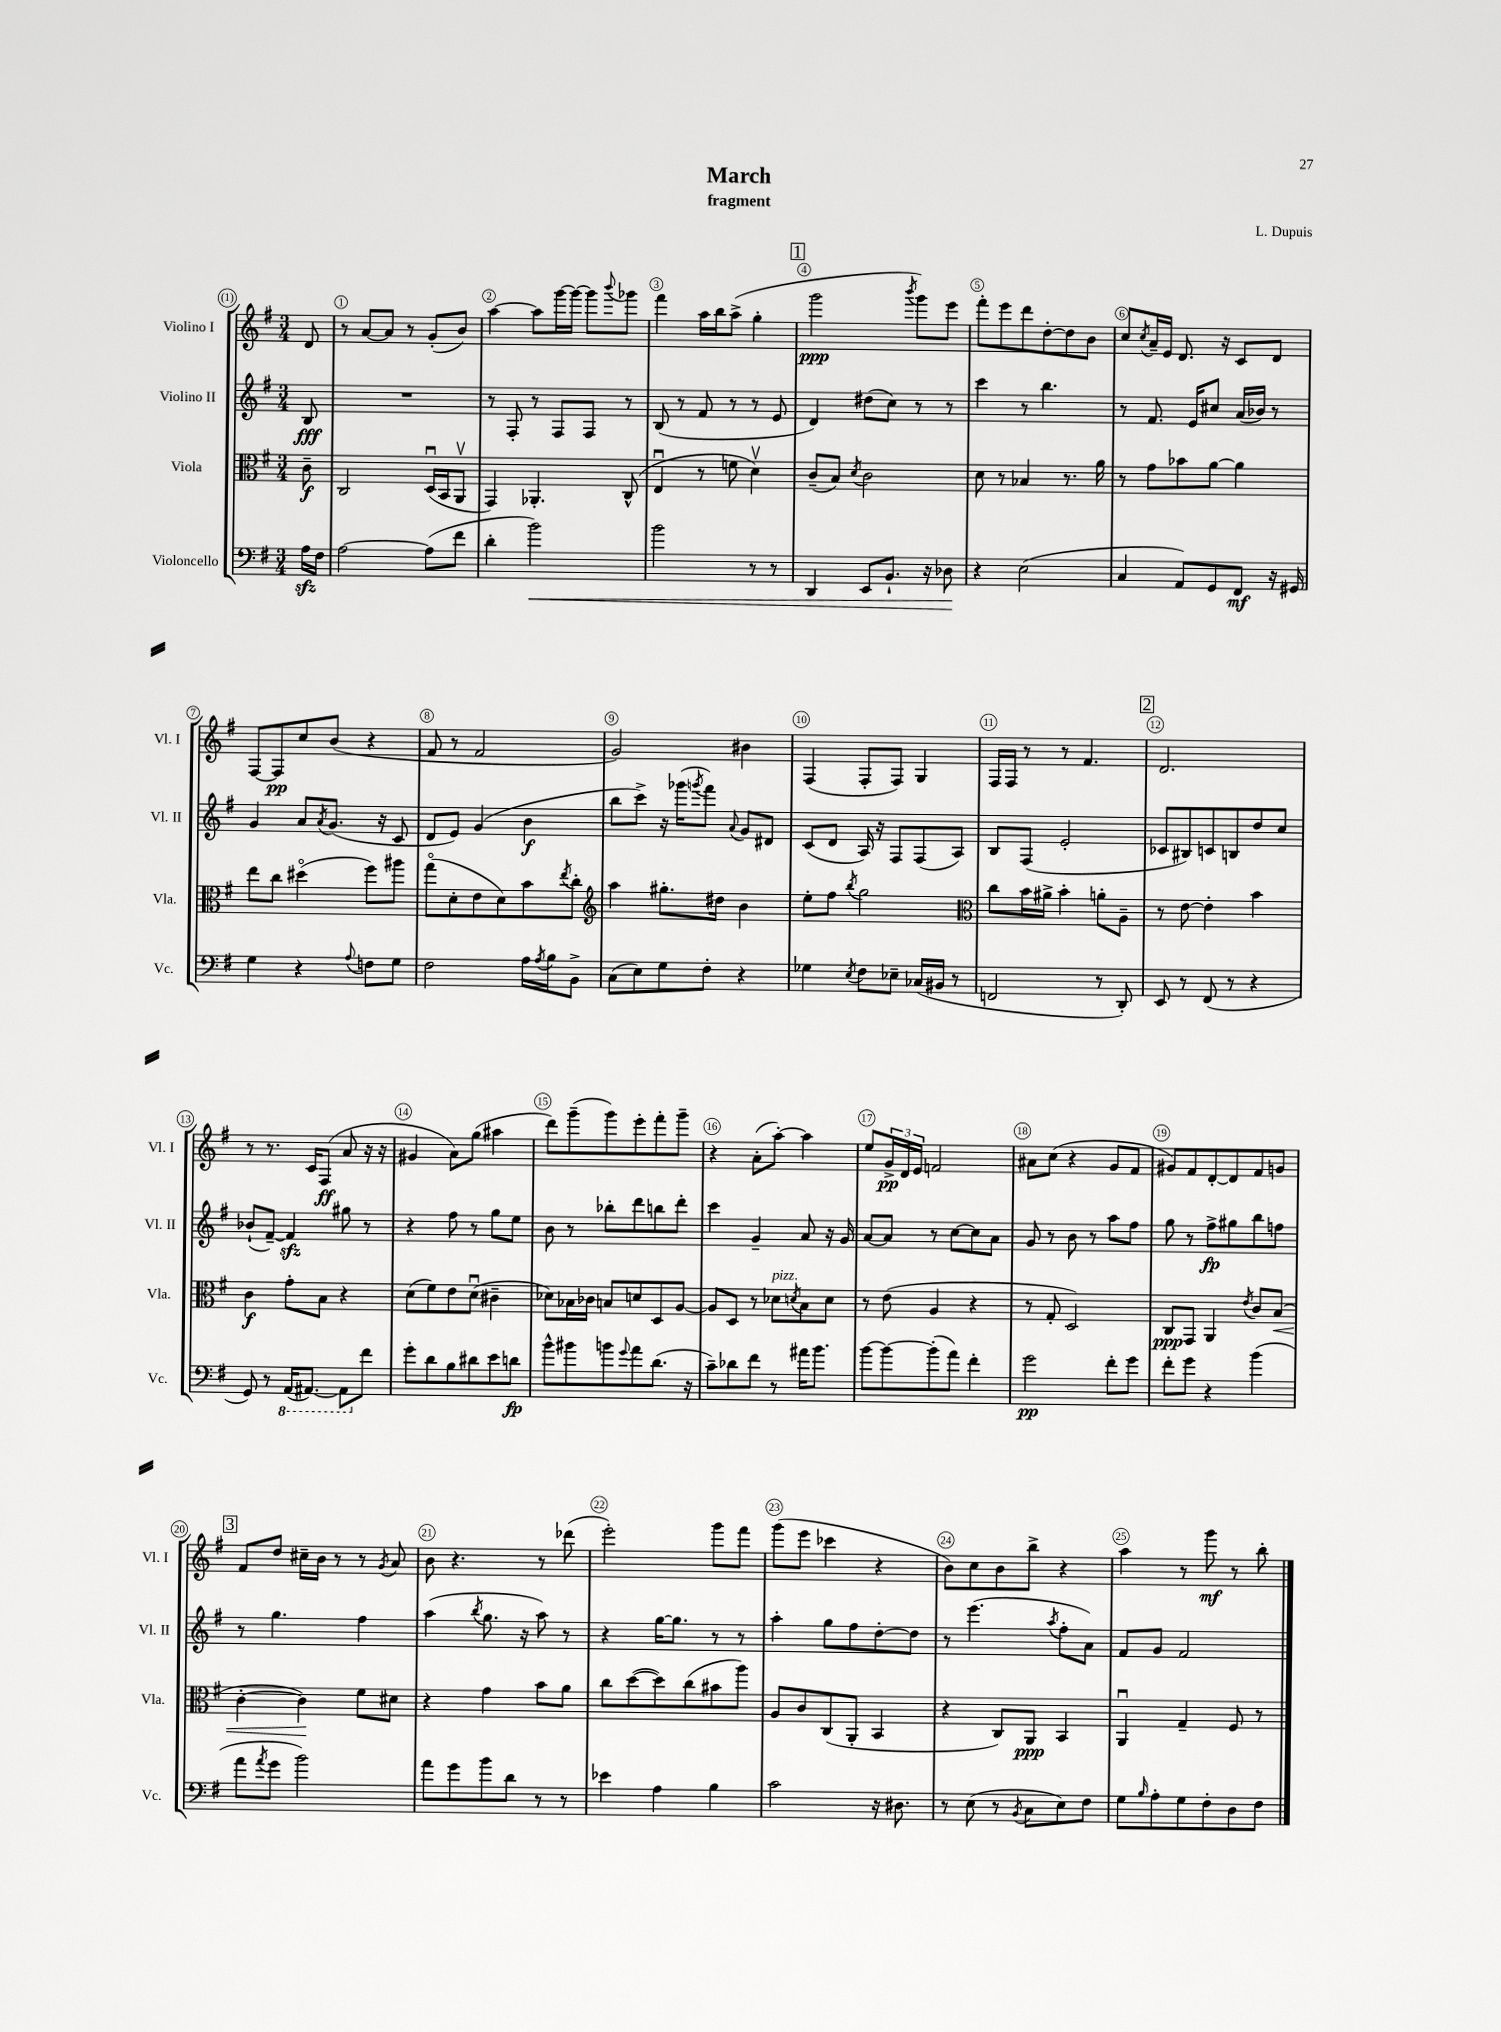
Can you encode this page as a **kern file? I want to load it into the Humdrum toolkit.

**kern	**dynam	**kern	**dynam	**kern	**dynam	**kern	**dynam
*part4	*part4	*part3	*part3	*part2	*part2	*part1	*part1
*staff4	*staff4	*staff3	*staff3	*staff2	*staff2	*staff1	*staff1
*I"Violoncello	*	*I"Viola	*	*I"Violino II	*	*I"Violino I	*
*I'Vc.	*	*I'Vla.	*	*I'Vl. II	*	*I'Vl. I	*
*clefF4	*	*clefC3	*	*clefG2	*	*clefG2	*
*k[f#]	*	*k[f#]	*	*k[f#]	*	*k[f#]	*
*M3/4	*	*M3/4	*	*M3/4	*	*M3/4	*
=	=	=	=	=	=	=	=
16Azz\LL	.	8c~\	f	8B/	fff	8d/	.
16F#\JJ	.	.	.	.	.	.	.
=1	=1	=1	=1	=1	=1	=1	=1
[2A\	.	2C/	.	2.r	.	8r	.
.	.	.	.	.	.	[8a/L	.
.	.	.	.	.	.	8a/J]	.
.	.	.	.	.	.	8r	.
(8A\L]	.	(16Du/LL	.	.	.	(8g'/L	.
.	.	16BB/J	.	.	.	.	.
8f#\J	.	8AAv/J	.	.	.	8b/J)	.
=2	=2	=2	=2	=2	=2	=2	=2
4d'\	.	4GG/)	.	8r	.	[4aa\	.
.	.	.	.	8F#'/	.	.	.
!	!LO:HP:b	!	!	!	!	!	!
2b\)	<	4.AA-X'/	.	8r	.	8aa\L]	.
.	.	.	.	8F#/L	.	[16ggg\L	.
.	.	.	.	.	.	16ggg\JJ_	.
.	.	.	.	8F#/J	.	8ggg\L]	.
.	.	.	.	.	.	8qqbbb/	.
.	.	(8C^^/	.	8r	.	8ggg-X\J	.
=3	=3	=3	=3	=3	=3	=3	=3
2b\	.	4Eu/	.	(8B/	.	4fff#\	.
.	.	.	.	8r	.	.	.
.	.	8r	.	8f#/	.	16aa\LL	.
.	.	.	.	.	.	16bb\J	.
.	.	8fn\	.	8r	.	(8aa^\J	.
8r	.	4dv\)	.	8r	.	4gg'\	.
8r	.	.	.	8e/	.	.	.
!!LO:REH:place=s1:t=1
=4	=4	=4	=4	=4	=4	=4	=4
4DD/	.	(8c~/L	.	4d/)	.	2ggg\	ppp
.	.	8B/J)	.	.	.	.	.
.	.	8qd/	.	.	.	.	.
8EE/L	.	2c\	.	(8dd#X\L	.	.	.
8.BB`/J	.	.	.	8cc\J)	.	.	.
.	.	.	.	.	.	8qbbb/	.
.	.	.	.	8r	.	8ggg\L)	.
16r	.	.	.	.	.	.	.
8D-X\	.	.	.	8r	.	8eee\J	.
.	[	.	.	.	.	.	.
=5	=5	=5	=5	=5	=5	=5	=5
4r	.	8d\	.	4ccc\	.	8fff#'\L	.
.	.	8r	.	.	.	8eee\	.
(2E\	.	4B-X/	.	8r	.	8ddd\	.
.	.	.	.	4.bb\	.	[8dd'\	.
.	.	8.r	.	.	.	8dd\]	.
.	.	.	.	.	.	8b\J	.
.	.	16a\	.	.	.	.	.
=6	=6	=6	=6	=6	=6	=6	=6
4C/	.	8r	.	8r	.	8cc/L	.
.	.	.	.	.	.	8qcc/	.
.	.	8g\L	.	8.f#/	.	16a~/L	.
.	.	.	.	.	.	16e/JJ	.
8AA/L)	.	8b-X\	.	.	.	8.d/	.
.	.	.	.	16e/KL	.	.	.
8GG/	.	[8a\J	.	8cc#X/J	.	.	.
.	.	.	.	.	.	16r	.
8FF#/J	mf	4a\]	.	(16a/LL	.	8c/L	.
.	.	.	.	16b-X/JJ)	.	.	.
16r	.	.	.	8r	.	8d/J	.
16GG#X/	.	.	.	.	.	.	.
!!LO:LB:g=z
=7	=7	=7	=7	=7	=7	=7	=7
4G\	.	8ee\L	.	4g/	.	[8F#/L	.
.	.	8cc\J	.	.	.	8F#/]	pp
4r	.	(4dd#X\	.	8a/L	.	8cc/	.
.	.	.	.	8qa/	.	.	.
.	.	.	.	(8.g/J	.	(8b/J	.
8qqA/	.	.	.	.	.	.	.
8Fn\L	.	8ff#\L)	.	.	.	4r	.
.	.	.	.	16r	.	.	.
8G\J	.	8aa#X\J	.	8c/	.	.	.
=8	=8	=8	=8	=8	=8	=8	=8
2F#\	.	(8gg\L	.	8d/L	.	8f#/	.
.	.	8d'\	.	8e/J)	.	8r	.
.	.	8e\	.	(4g/	.	2f#/	.
.	.	8d\)	.	.	.	.	.
16A\LL	.	8b\	.	4b\	f	.	.
8qA/	.	.	.	.	.	.	.
16B\J	.	.	.	.	.	.	.
.	.	8qee/	.	.	.	.	.
8BB^\J	.	8cc'\J	.	.	.	.	.
=9	=9	=9	=9	=9	=9	=9	=9
*	*	*clefG2	*	*	*	*	*
(8C\L	.	4aa\	.	8bb\L	.	2g/)	.
8E\)	.	.	.	8ccc^\J)	.	.	.
8G\	.	8.gg#X'\L	.	16r	.	.	.
.	.	.	.	(16ggg-X\KL	.	.	.
.	.	.	.	8qgggn/	.	.	.
8F#'\J	.	.	.	8fff#\J)	.	.	.
.	.	16dd#X\Jk	.	.	.	.	.
.	.	.	.	8qqa/	.	.	.
4r	.	4b\	.	8g/L	.	4b#X\	.
.	.	.	.	8d#X/J	.	.	.
=10	=10	=10	=10	=10	=10	=10	=10
4G-X\	.	8ee'\L	.	(8c/L	.	(4F#/	.
.	.	8ff#\J	.	8d/J	.	.	.
8qE/	.	8qbb/	.	.	.	.	.
8F#\L	.	2gg\	.	16A/)	.	8F#'/L	.
.	.	.	.	16r	.	.	.
8E-X~\J	.	.	.	8F#/L	.	8F#/J)	.
(16C-X/LL	.	.	.	(8F#/	.	4G/	.
16BB#X/JJ	.	.	.	.	.	.	.
8r	.	.	.	8A/J)	.	.	.
=11	=11	=11	=11	=11	=11	=11	=11
*	*	*clefC3	*	*	*	*	*
2FFn/	.	8cc\L	.	8B/L	.	16F#/LL	.
.	.	.	.	.	.	16F#/JJ	.
.	.	16b\L	.	(8F#/J	.	8r	.
.	.	16a#X^\JJ	.	.	.	.	.
.	.	4b'\	.	2e'/	.	8r	.
.	.	.	.	.	.	4.f#/	.
8r	.	8an'\L	.	.	.	.	.
8DD'/)	.	8A~\J	.	.	.	.	.
!!LO:REH:place=s1:t=2
=12	=12	=12	=12	=12	=12	=12	=12
8EE/	.	8r	.	8c-X/L	.	2.d/	.
8r	.	[8e\	.	8B#X/)	.	.	.
(8FF#/	.	4e'\]	.	8cn/	.	.	.
8r	.	.	.	8Bn/	.	.	.
4r	.	4b\	.	8dd/	.	.	.
.	.	.	.	8cc/J	.	.	.
!!LO:LB:g=z
=13	=13	=13	=13	=13	=13	=13	=13
8GG/)	.	4c\	f	(8b-X`/L	.	8r	.
8r	.	.	.	[8f#~/J)	.	8.r	.
*8ba	*	*	*	*	*	*	*
(16AAA/KL	.	8g'\L	.	4f#zz/]	.	.	.
[8.AAA#X/J)	.	.	.	.	.	16c/KL	.
.	.	8B\J	.	.	.	(8F#/J	ff
8AAA#\L]	.	4r	.	8gg#X\	.	8a/	.
*X8ba	*	*	*	*	*	*	*
8f#\J	.	.	.	8r	.	16r	.
.	.	.	.	.	.	16r	.
=14	=14	=14	=14	=14	=14	=14	=14
8g'\L	.	(8d\L	.	4r	.	4g#X/	.
8d\	.	8f#\)	.	.	.	.	.
8B\	.	8e\	.	8ff#\	.	8a\L)	.
8d#X\	.	(8du\J	.	8r	.	(8gg\J	.
8e\	.	4c#X~\	.	8gg\L	.	4aa#X\	.
8dn\J	fp	.	.	8ee\J	.	.	.
=15	=15	=15	=15	=15	=15	=15	=15
8b^^\L	.	8d-X\L)	.	8b\	.	8ddd\L)	.
8b#X\	.	16B-X\L	.	8r	.	(8ggg~\	.
.	.	16c-X\JJ	.	.	.	.	.
8bn\	.	8Bn/L	.	8bb-X'\L	.	8ggg\)	.
8qqg/	.	.	.	.	.	.	.
8a\	.	8dn/	.	8ddd\	.	8eee'\	.
(8.d\J	.	8D/	.	8bbn\	.	8fff#'\	.
.	.	[8A/J	.	8ddd'\J	.	8ggg~\J	.
16r	.	.	.	.	.	.	.
=16	=16	=16	=16	=16	=16	=16	=16
8c~\L)	.	8A/L]	.	4ccc\	.	4r	.
8d-X\	.	8D/J	.	.	.	.	.
8f#\J	.	8r	.	4g~/	.	(8a'\L	.
!	!	!LO:TX:a:i:t=pizz.	!	!	!	!	!
8r	.	8d-X\L	.	.	.	[8aa'\J)	.
.	.	8qdn/	.	.	.	.	.
16a#X\KL	.	8B\	.	8a/	.	4aa\]	.
8.b\J	.	.	.	.	.	.	.
.	.	8d\J	.	16r	.	.	.
.	.	.	.	16g/	.	.	.
=17	=17	=17	=17	=17	=17	=17	=17
[8b\L	.	8r	.	[8a/L	.	8ee/L	.
8b\_	.	(8e\	.	8a/J]	.	24g^/L	pp
.	.	.	.	.	.	24d/	.
.	.	.	.	.	.	24e/JJ	.
(8b'\]	.	4A/	.	8r	.	2fn/	.
8a\J)	.	.	.	[8cc\L	.	.	.
4f#'\	.	4r	.	8cc\]	.	.	.
.	.	.	.	8a\J	.	.	.
=18	=18	=18	=18	=18	=18	=18	=18
2g\	pp	8r	.	8g/	.	8a#X\L	.
.	.	8G'/	.	8r	.	(8cc\J	.
.	.	2D/)	.	8b\	.	4r	.
.	.	.	.	8r	.	.	.
8f#'\L	.	.	.	8aa\L	.	8g/L	.
8g\J	.	.	.	8ff#\J	.	8f#/J	.
=19	=19	=19	=19	=19	=19	=19	=19
8f#'\L	.	8C/L	ppp	8gg\	.	8g#X/L)	.
8g\J	.	8GG/J	.	8r	.	8f#/	.
4r	.	4AA/	.	8ff#^\L	fp	[8d'/	.
.	.	.	.	8gg#X\	.	8d/]	.
.	.	8qe/	.	.	.	.	.
(4b\	.	8c/L	.	8bb\	.	8f#/	.
!	!	!	!LO:HP:b	!	!	!	!
.	.	(8B/J	<	8ffn\J	.	8gn/J	.
!!LO:LB:g=z
!!LO:REH:place=s1:t=3
=20	=20	=20	=20	=20	=20	=20	=20
8a\L	.	[4c'\	.	8r	.	8f#/L	.
8qa/	.	.	.	.	.	.	.
8g\J	.	.	.	4.gg\	.	8dd/J	.
2b\)	.	4c\])	.	.	.	16cc#X~\LL	.
.	.	.	.	.	.	16b\JJ	.
.	.	.	.	.	.	8r	.
.	.	8f#\L	[	4ff#\	.	8r	.
.	.	.	.	.	.	8qg/	.
.	.	8d#X\J	.	.	.	8a/	.
=21	=21	=21	=21	=21	=21	=21	=21
8a\L	.	4r	.	(4aa\	.	8b\	.
8g\	.	.	.	.	.	4.r	.
.	.	.	.	8qbb/	.	.	.
8b\	.	4g\	.	8.gg\	.	.	.
8d\J	.	.	.	.	.	.	.
.	.	.	.	16r	.	.	.
8r	.	8b\L	.	8aa\)	.	8r	.
8r	.	8a\J	.	8r	.	(8ddd-X\	.
=22	=22	=22	=22	=22	=22	=22	=22
4e-X\	.	8cc\L	.	4r	.	2eee'\)	.
.	.	([8dd\	.	.	.	.	.
4A\	.	8dd\])	.	[16gg\KL	.	.	.
.	.	.	.	8.gg\J]	.	.	.
.	.	(8cc\	.	.	.	.	.
4B\	.	8b#X\	.	8r	.	8ggg\L	.
.	.	8aa\J)	.	8r	.	8fff#\J	.
=23	=23	=23	=23	=23	=23	=23	=23
2c\	.	8A/L	.	4aa'\	.	(8ggg\L	.
.	.	8c/	.	.	.	8eee\J	.
.	.	(8C/	.	8gg\L	.	4ccc-X\	.
.	.	8AA'/J	.	8ff#\	.	.	.
16r	.	4BB/	.	[8dd'\	.	4r	.
8.D#X\	.	.	.	.	.	.	.
.	.	.	.	8dd\J]	.	.	.
=24	=24	=24	=24	=24	=24	=24	=24
8r	.	4r	.	8r	.	8b\L)	.
(8E\	.	.	.	(4.eee\	.	8cc\	.
8r	.	8C/L)	.	.	.	8b\	.
8qBB/	.	.	.	.	.	.	.
8C\L	.	8AA/J	ppp	.	.	8bb^\J	.
.	.	.	.	8qaa/	.	.	.
8E\)	.	4BB/	.	8ff#'\L	.	4r	.
8F#\J	.	.	.	8a\J)	.	.	.
=25	=25	=25	=25	=25	=25	=25	=25
8G\L	.	4AAu/	.	8f#/L	.	4aa\	.
16qqB/	.	.	.	.	.	.	.
8A'\	.	.	.	8g/J	.	.	.
8G\	.	4G~/	.	2f#/	.	8r	.
8F#'\	.	.	.	.	.	8ggg\	mf
8D\	.	8F#/	.	.	.	8r	.
8F#\J	.	8r	.	.	.	8bb'\	.
==	==	==	==	==	==	==	==
*-	*-	*-	*-	*-	*-	*-	*-
